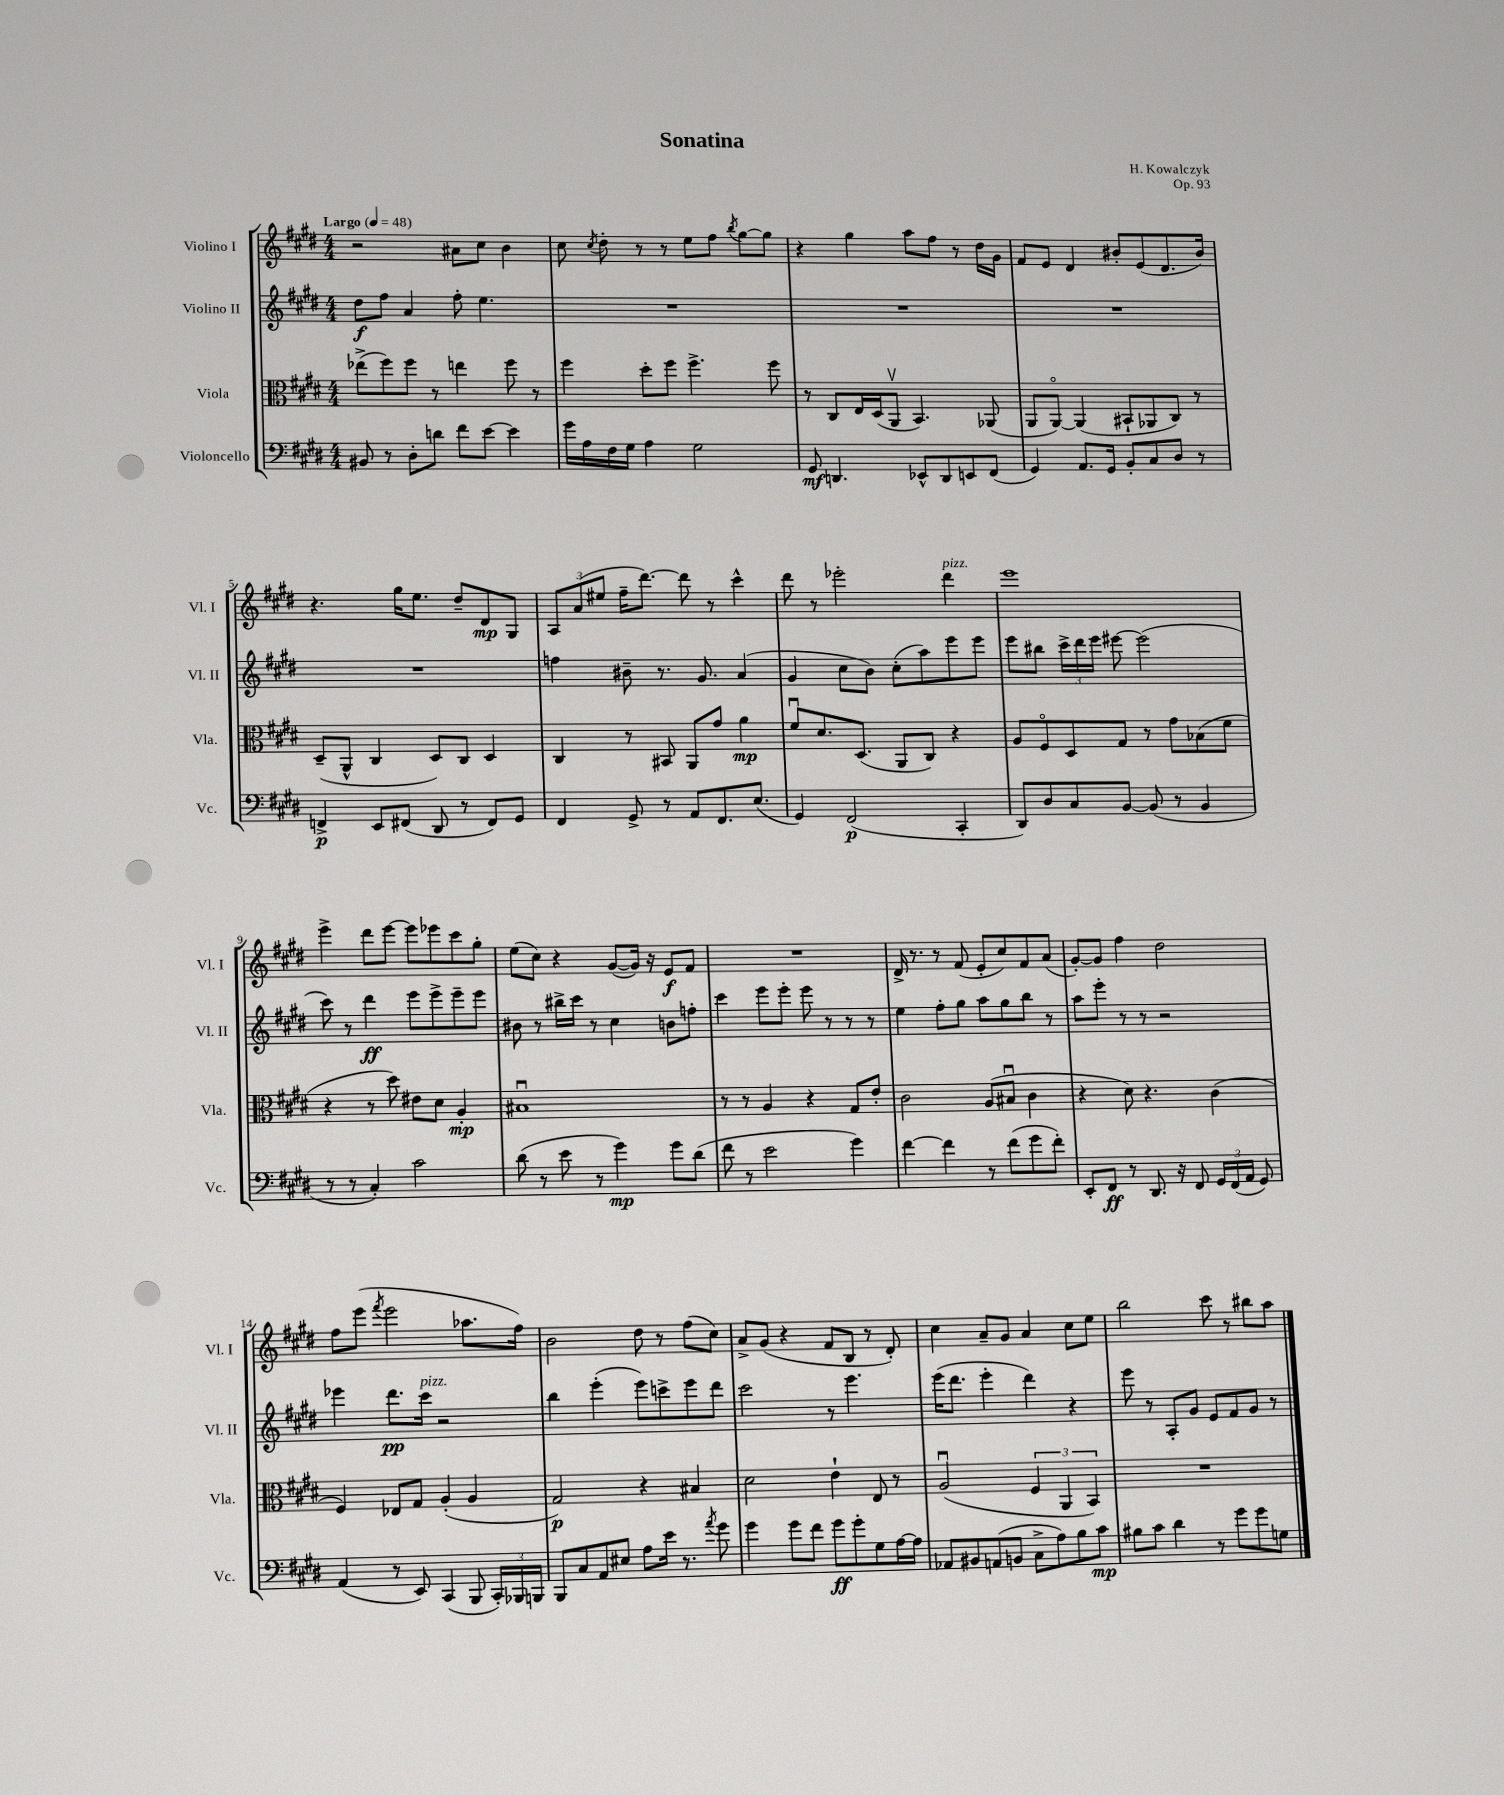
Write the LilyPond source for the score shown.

\header { title = "Sonatina" composer = "H. Kowalczyk" opus = "Op. 93" }
<<
\new StaffGroup <<
\new Staff = "s0" \with { instrumentName = "Violino I" shortInstrumentName = "Vl. I" } {
    \clef treble \key e \major \numericTimeSignature \time 4/4 \tempo "Largo" 4 = 48
    \autoBeamOff r2 ais'8[ cis''8] b'4 |
    cis''8 \acciaccatura { cis''8 } dis''8-. r8 r8 e''8[ fis''8] \acciaccatura { b''8 } gis''8[~ gis''8] |
    r4 gis''4 a''8[ fis''8] r8 dis''16[ gis'16] |
    fis'8[ e'8] dis'4 bis'8[-. e'8( dis'8. bis'16]) |
    r4. gis''16[ e''8.] dis''8[-- dis'8\mp gis8] |
    \tuplet 3/2 { a8[ a'8( eis''8] } fis''16[-- dis'''8.]~) dis'''8 r8 cis'''4-^ |
    dis'''8 r8 ees'''2-. dis'''4^\markup { \italic "pizz." } |
    e'''1 |
    e'''4-> dis'''8[ e'''8]~ e'''8[ ees'''8 cis'''8 gis''8]-. |
    e''8[( cis''8]) r4 gis'8[~( gis'16]) r16 e'8[\f fis'8] |
    R1 |
    dis'16-> r8. r8 fis'8( e'8[-. cis''8) fis'8 a'8]( |
    gis'8[~-.) gis'8] fis''4 dis''2 |
    fis''8[ e'''8]( \acciaccatura { fis'''8 } e'''2 aes''8.[ fis''16]) |
    b'2 dis''8 r8 fis''8[( cis''8]) |
    a'8[-> gis'8]( r4 fis'8[ b8] r8 dis'8-.) |
    cis''4 a'8[-- gis'8] a'4 cis''8[ e''8] |
    b''2 cis'''8 r8 bis''8[ a''8] \bar "|." |
}
\new Staff = "s1" \with { instrumentName = "Violino II" shortInstrumentName = "Vl. II" } {
    \clef treble \key e \major \numericTimeSignature \time 4/4
    \autoBeamOff dis''8[\f fis''8] a'4 fis''8-. e''4. |
    R1 |
    R1 |
    R1 |
    R1 |
    f''4 bis'8-- r8. gis'8. a'4( |
    gis'4 cis''8[ b'8]) cis''8[-.( a''8) e'''8 e'''8] |
    e'''8[ bis''8] \tuplet 3/2 { cis'''16[-> dis'''16 e'''16] } eis'''8~ eis'''2( |
    cis'''8) r8 dis'''4\ff e'''8[ e'''8-> e'''8-- e'''8] |
    bis'8 r8 bis''16[-> cis'''16] r8 cis''4 b'8[ f''8]-. |
    cis'''4 e'''8[ e'''8]-. e'''8 r8 r8 r8 |
    e''4 fis''8[-. gis''8] a''8[ gis''8 b''8] r8 |
    a''8[ e'''8]-. r8 r8 r2 |
    ees'''4 dis'''8.[\pp cis'''16]^\markup { \italic "pizz." } r2 |
    b''4 e'''4-.( e'''8[) c'''8-> e'''8 dis'''8] |
    cis'''2 r8 e'''4. |
    e'''16[( dis'''8.] e'''4-. dis'''4) r4 |
    e'''8 r8 a8[-. gis'8] e'8[ fis'8 gis'8] r8 \bar "|." |
}
\new Staff = "s2" \with { instrumentName = "Viola" shortInstrumentName = "Vla." } {
    \clef alto \key e \major \numericTimeSignature \time 4/4
    \autoBeamOff ees''8[->( fis''8) fis''8] r8 e''4 fis''8 r8 |
    fis''4 dis''8[-. fis''8] fis''4.-> fis''8 |
    r8 cis8[ e16 dis16( a,8]\upbow b,4.) aes,8( |
    a,8[ a,8]~\flageolet) a,4( bis,8[-! aes,8 cis8]) r8 |
    dis8[--( a,8]-^ cis4 dis8[) cis8] dis4 |
    cis4 r8 bis,8 a,8[ gis'8] a'4\mp |
    fis'8[\downbow dis'8. dis8.]( a,8[ cis8]) r4 |
    a8[ fis8\flageolet dis8 gis8] r8 gis'8[ bes8( fis'8] |
    r4 r8 dis''8) eis'8[ dis'8] a4-.\mp |
    bis1\downbow |
    r8 r8 a4 r4 gis8[ e'8]-. |
    cis'2 a8[( bis8]\downbow cis'4 |
    r4 dis'8) r4. cis'4( |
    fis4) ees8[ gis8] a4-.( a4 |
    gis2\p) r4 bis4 |
    dis'2 e'4-! e8 r8 |
    a2\downbow( \tuplet 3/2 { fis4 a,4 b,4) } |
    R1 \bar "|." |
}
\new Staff = "s3" \with { instrumentName = "Violoncello" shortInstrumentName = "Vc." } {
    \clef bass \key e \major \numericTimeSignature \time 4/4
    \autoBeamOff bis,8 r8 dis8[-. d'8] fis'8[ e'8]~ e'4 |
    gis'16[ a16 fis16 gis16] a4 gis2 |
    gis,8\mf d,4. ees,8[-^ d,8 e,8 fis,8]( |
    gis,4) a,8.[ gis,16] b,8[-. cis8 dis8] r8 |
    f,4->\p e,8[ fis,8]( dis,8 r8 fis,8[) gis,8] |
    fis,4 gis,8-> r8 a,8[ fis,8. e8.]( |
    gis,4) fis,2\p( cis,4-. |
    dis,8[) dis8 cis8 b,8]~ b,8( r8 b,4 |
    r8 r8 cis4-.) cis'2 |
    dis'8( r8 e'8 r8 gis'4\mp) gis'8[ dis'8]( |
    fis'8 r8 e'2 gis'4) |
    fis'4~ fis'4 r8 fis'8[( gis'8 fis'8]-.) |
    e,8[-. fis,8]\ff r8 dis,8. r16 fis,8 \tuplet 3/2 { gis,16[ fis,16( a,16] } gis,8) |
    a,4( r8 e,8) cis,4( b,,8 \tuplet 3/2 { cis,16[-.) bes,,16 b,,16] } |
    b,,8[ cis8 a,8 eis8] a8[ e'16] r8. \acciaccatura { a'8 } gis'8 |
    gis'4 gis'8[ fis'8] gis'8[\ff gis'8-. gis8 a16~ a16] |
    aes,8[ bis,8 a,8( b,8] cis8[-> a8) b8 cis'8]\mp |
    bis8[ cis'8] dis'4 r8 gis'8[ gis'8 g8] \bar "|." |
}
>>
>>
